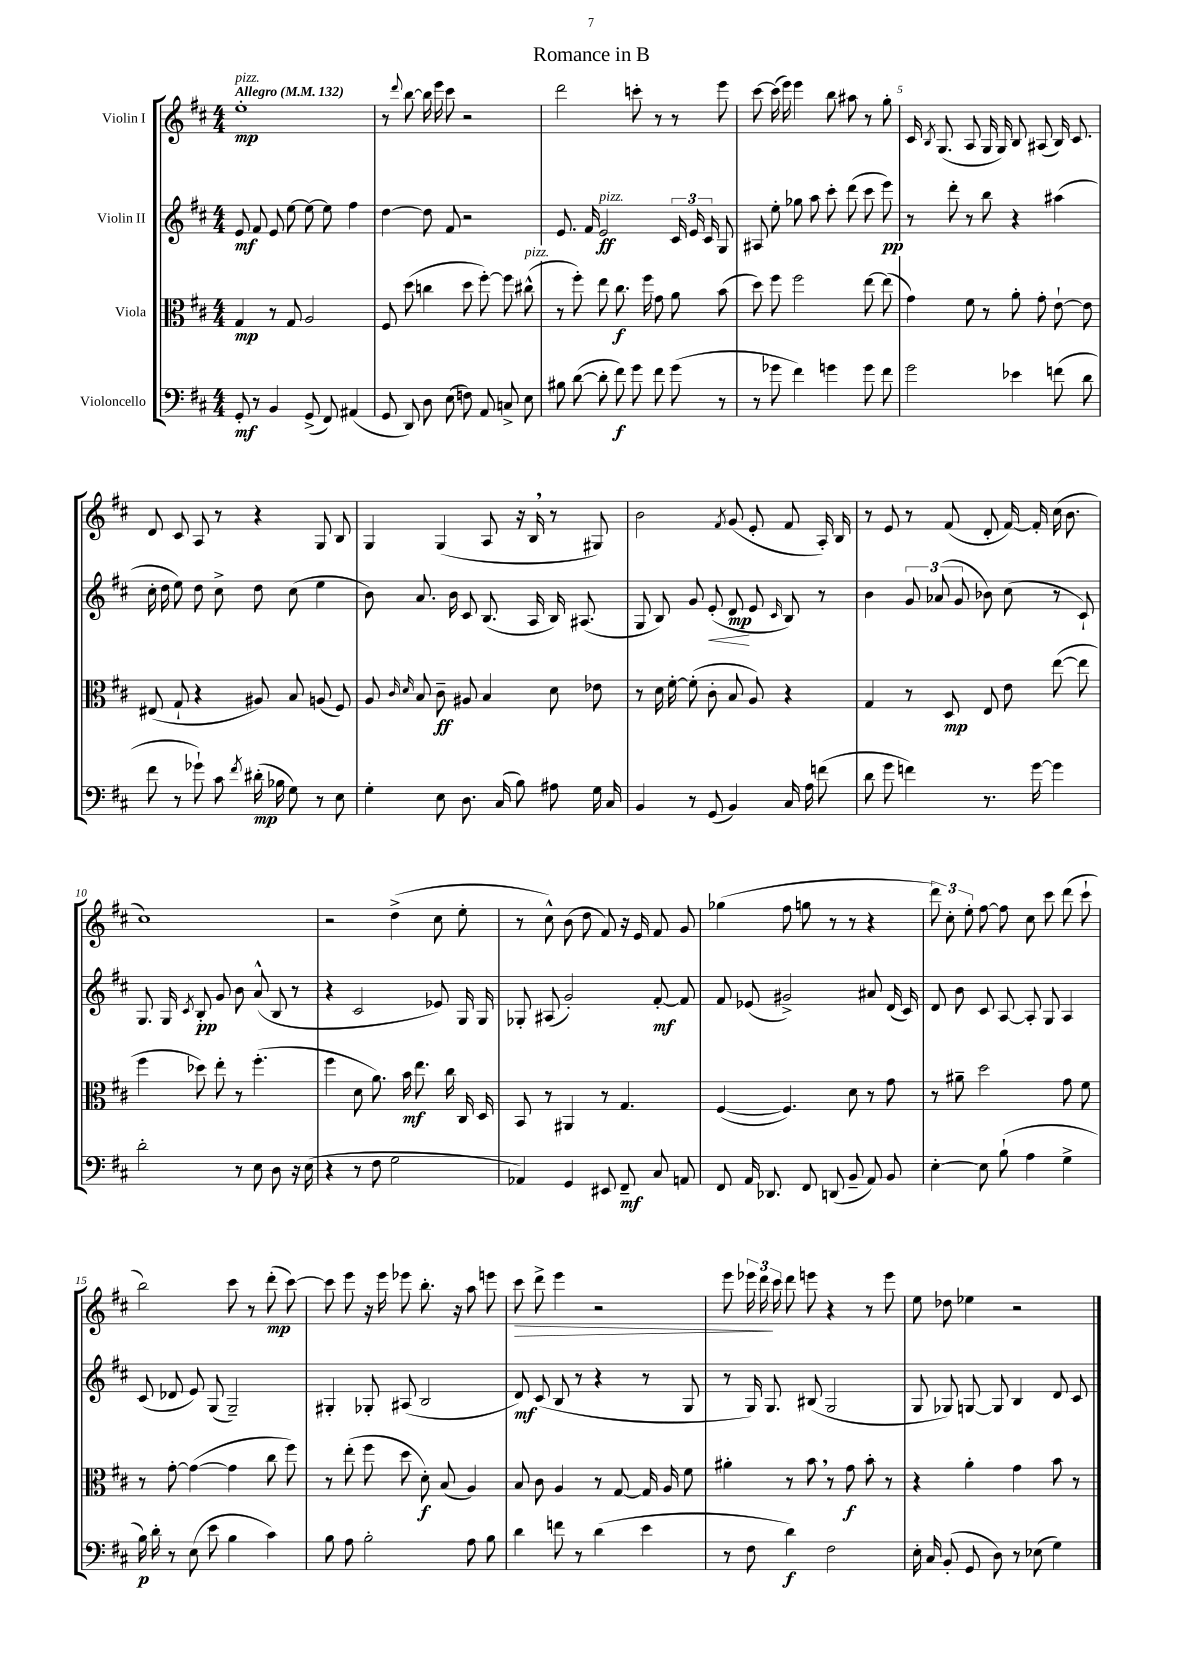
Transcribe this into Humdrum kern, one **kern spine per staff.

**kern	**kern	**kern	**kern
*staff4	*staff3	*staff2	*staff1
*clefF4	*clefC3	*clefG2	*clefG2
*k[f#c#]	*k[f#c#]	*k[f#c#]	*k[f#c#]
*M4/4	*M4/4	*M4/4	*M4/4
*MM132	*MM132	*MM132	*MM132
8GG'	4G	8e	1ee'
8r	.	8f#	.
4BB	8r	8e	.
.	8G	[8ee	.
(8GG^	2A	8ee_	.
8FF#)	.	8ee]	.
(4AA#	.	4ff#	.
=	=	=	=
8GG	8F#	[4dd	8r
.	.	.	8qqddd
8DD)	(8dd	.	[8bb
8D	4cc	8dd]	16bb]
.	.	.	16eee
(8E	.	8f#	8ccc#
8F)	8dd	2r	2r
8AA	[8ff#')	.	.
8C^	8ff#]	.	.
8E	(8cc#^^	.	.
=	=	=	=
8B#	8r	8.e	2ddd
([8d	8ff#')	.	.
.	.	16f#	.
8d']	8ee	2e	.
8f#)	8.cc#	.	.
8g	.	.	8ccc'
.	16ff#	.	.
8f#	8g	.	8r
(8g	8a	24c#	8r
.	.	24e	.
.	.	24c#	.
8r	(8b	8G	8eee
=	=	=	=
8r	8dd)	8A#	[8ccc#
8g-	8ff#	8ee'	(16ccc#]
.	.	.	16eee)
4f#)	2ff#	8gg-	4eee
.	.	8aa	.
4g	.	8ccc#'	8bb
.	.	(8ddd	8aa#
8g	[8ee	8ccc#	8r
8f#	(8ee]	8eee)	8gg'
=	=	=	=
2g	4g)	8r	16c#
.	.	.	8qB
.	.	.	(8.G
.	.	8ddd'	.
.	8f#	8r	8A
.	8r	8bb	16G
.	.	.	16G)
4e-	8a'	4r	8B
.	8g'	.	(8A#
(8f	[8e`	(4aa#	16B)
.	.	.	8.c#
8d	8e]	.	.
=	=	=	=
8f#	(8E#	16cc#'	8d
.	.	16dd	.
8r	8G`	8ee)	8c#
8g-`)	4r	8dd	8A
8c#	.	8cc#^	8r
8qf#	.	.	.
(16d#'	8A#)	8dd	4r
16B-	.	.	.
8G)	8B	(8cc#	.
8r	(8A	4ee	8G
8E	8F#)	.	8B
=	=	=	=
4G'	8A	8b)	4G
.	16qqc#	.	.
.	16qqd	.	.
.	8B	8.a	.
8E	8c#~	.	(4G
.	.	16b	.
8.D	8A#	8c#	.
.	4B	(8.B	8A
(16C#	.	.	.
8B)	.	.	16r
.	.	16A	16B
8A#	8d	16B)	8r
.	.	(8.A#	.
16G	8e-	.	8G#)
16C#	.	.	.
=	=	=	=
4BB	8r	8G	2b
.	16d	8B)	.
.	[16f#'	.	.
8r	(8f#']	8g	.
(8GG	8c#'	(8e'	.
.	.	.	8qf#
4BB)	8B	8d	(8g
.	8A)	8e	8e'
.	.	16qqc#	.
16C#	4r	8B)	8f#
16A	.	.	.
(8f	.	8r	16A')
.	.	.	16B
=	=	=	=
8d	4G	4b	8r
8g	.	.	8e
4f)	8r	12g	8r
.	.	(12a-	.
.	8D	.	(8f#
.	.	12g	.
8.r	8E	8b-)	8d'
.	8e	(8cc#	[16f#)
[16g	.	.	16f#']
4g]	([8ee	8r	(16cc#
.	.	.	8.b
.	8ee]	8c#`)	.
=	=	=	=
2d'	4ff#	8.G	1cc#)
.	.	16G	.
.	.	8qc#	.
.	8dd-)	8B'	.
.	8ee'	8g	.
8r	8r	8b	.
8E	(4.ff#'	(8a^^	.
8D	.	8B	.
16r	.	8r	.
(16E	.	.	.
=	=	=	=
4r	4ff#	4r	2r
8r	8d	2c#	.
8F#	8.a)	.	.
2G	.	.	(4dd^
.	16b	.	.
.	8.ee	.	.
.	.	8e-)	8cc#
.	16cc#	.	.
.	16C#	16G	8ee'
.	16D	16G	.
=	=	=	=
4AA-)	8BB	8G-'	8r
.	8r	(8A#	8cc#^^)
4GG	4AA#	2g')	(8b
.	.	.	8dd
8EE#	8r	.	8f#)
8FF#~	4.G	.	16r
.	.	.	16e
8C#	.	[8f#'	8f#
8AA	.	8f#]	8g
=	=	=	=
8FF#	([4F#	8f#	(4gg-
16AA	.	(8e-	.
8.DD-	.	.	.
.	4.F#])	2g#^)	8ff#
8FF#	.	.	8gg
(8DD	.	.	8r
8BB~	8d	.	8r
8AA)	8r	8a#	4r
8BB	8g	(16d	.
.	.	16c#)	.
=	=	=	=
[4E'	8r	8d	12ddd)
.	.	.	12cc#'
.	8a#~	8b	.
.	.	.	12ee'
8E]	2dd	8c#	[8ff#
(8B`	.	[8A	8ff#]
4A	.	8A']	8cc#
.	.	8G	8ccc#
4G^	8g	4A	(8ddd
.	8f#	.	8ccc#`
=	=	=	=
16B)	8r	(8c#	2bb)
16d'	.	.	.
8r	[8g'	8d-	.
(8E	(4g_	8e)	.
8e	.	(8G	.
4B	4g]	2G~)	8ccc#
.	.	.	8r
4c#)	8cc#	.	(8ddd'
.	8ff#)	.	[8ccc#)
=	=	=	=
8B	8r	4G#'	8ccc#]
8A	(8ee'	.	8eee
2B'	8ff#	8G-'	16r
.	.	.	16eee
.	8dd	(8A#	8eee-
.	8d')	2B	8.bb'
.	(8B	.	.
.	.	.	16r
8A	4A)	.	8aa
8B	.	.	8eee
=	=	=	=
4d	8B	8d)	8ccc#
.	8c#	(8c#	8ddd^
8f	4A	8B	4eee
8r	.	8r	.
(4d	8r	4r	2r
.	[8G	.	.
4e	16G]	8r	.
.	16A	.	.
.	8f#	8G	.
=	=	=	=
8r	4a#'	8r	8eee
8F#	.	16G)	24eee-
.	.	.	24ddd
.	.	8.G	.
.	.	.	24ccc#
4d)	8r	.	8ddd
.	8b	(8B#	8eee
2F#	8r	2G	4r
.	8g	.	.
.	8b'	.	8r
.	8r	.	8eee
=	=	=	=
16E'	4r	8G	8ee
16C#	.	.	.
(8BB'	.	8G-)	8dd-
8GG	4a'	[8G	4ee-
8D)	.	8G]	.
8r	4g	4B	2r
(8E-	.	.	.
4G)	8b	8d	.
.	8r	8c#	.
==	==	==	==
*-	*-	*-	*-
